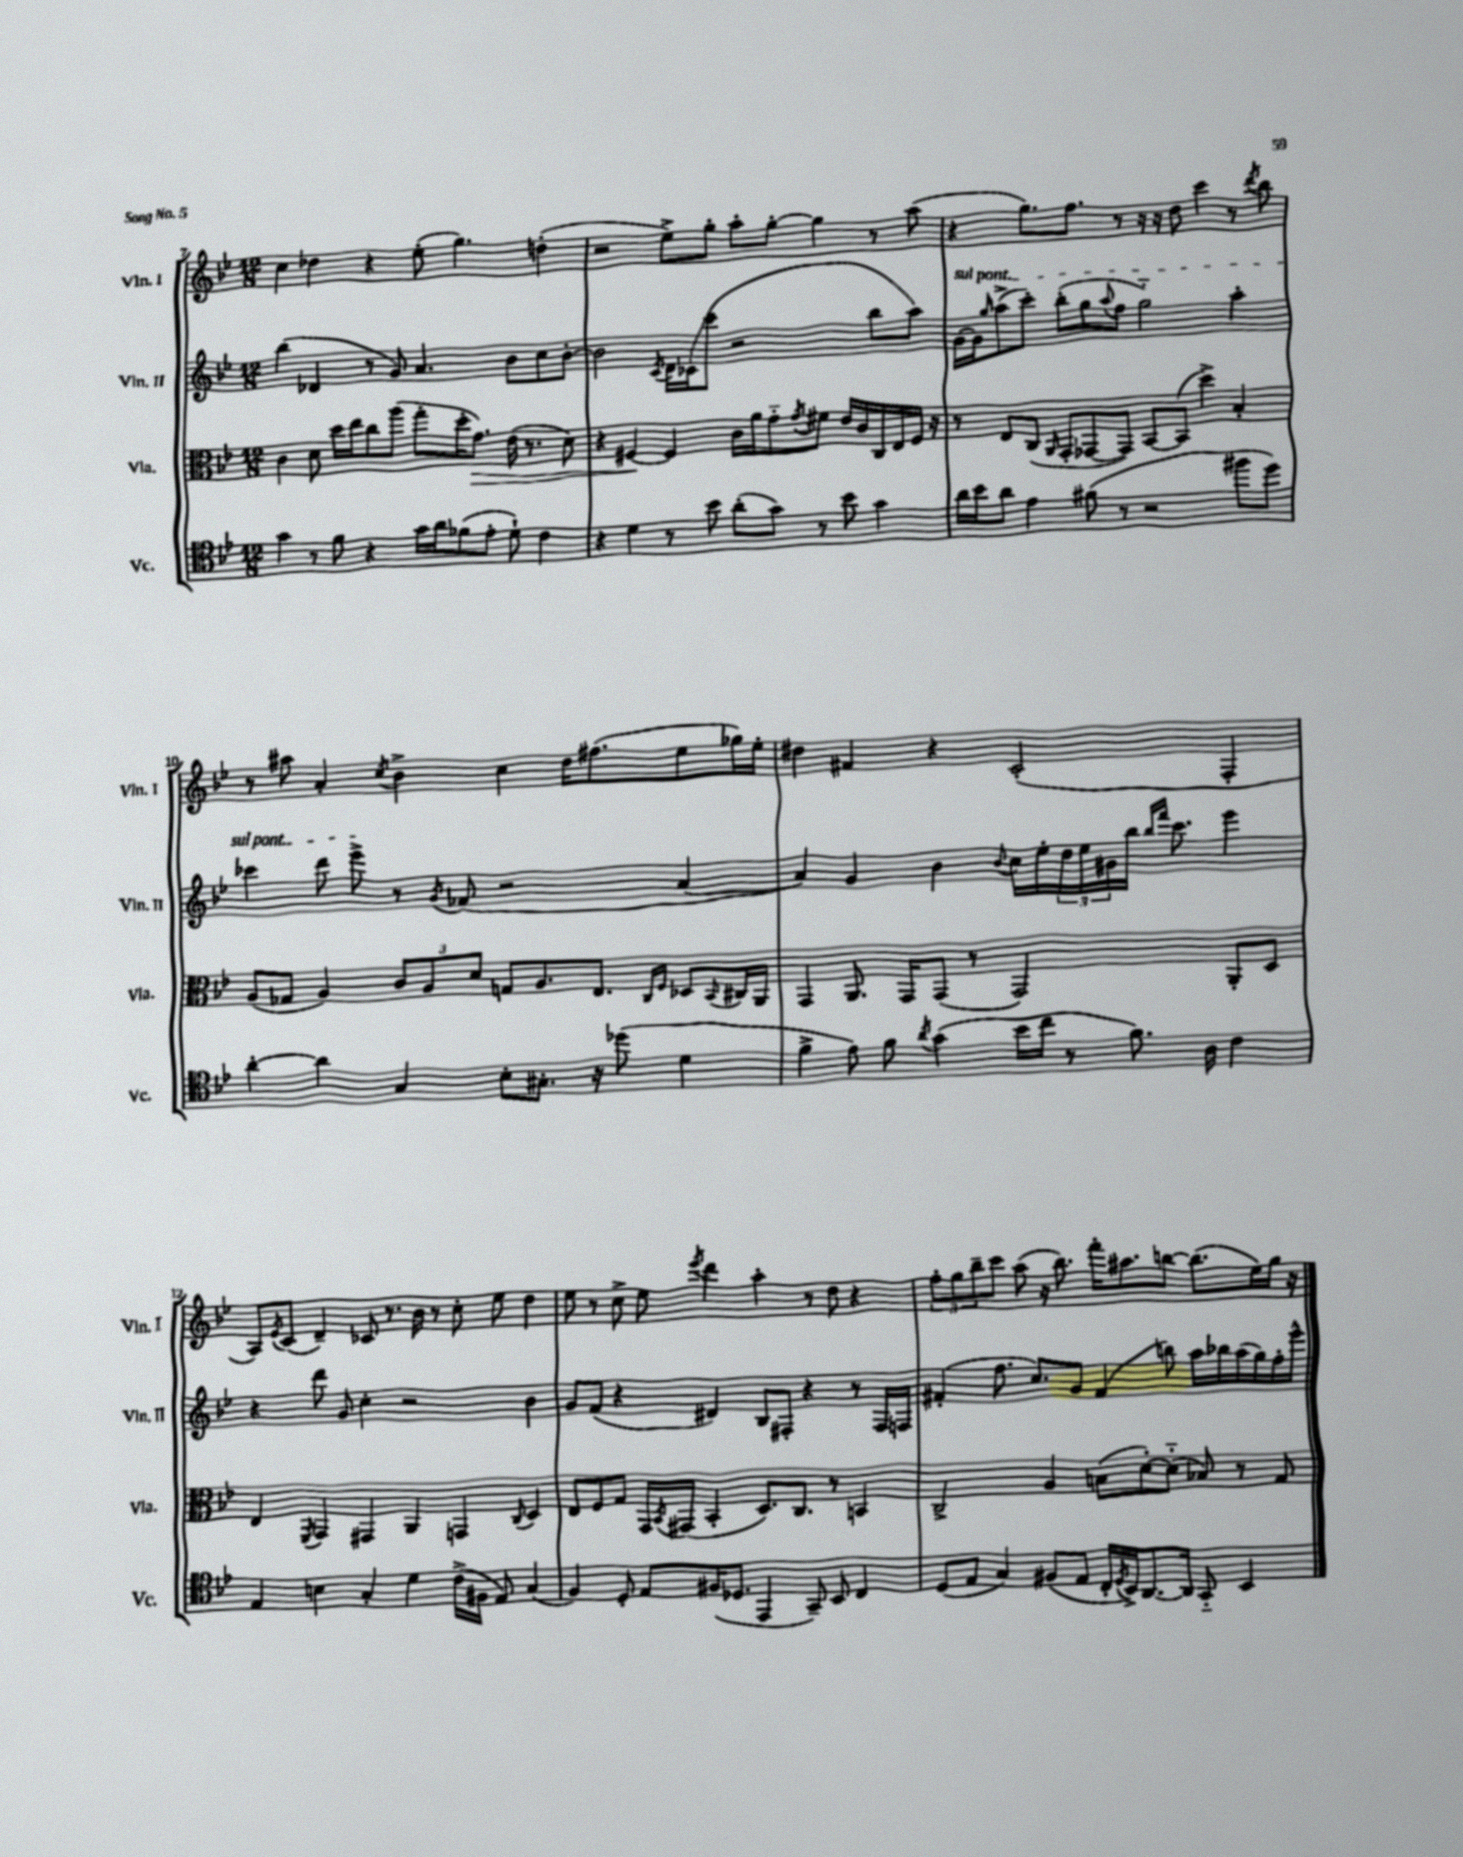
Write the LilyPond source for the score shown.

<<
\new StaffGroup <<
\new Staff = "s0" \with { instrumentName = "Vln. I" shortInstrumentName = "Vln. I" } {
    \clef treble \key bes \major \numericTimeSignature \time 12/8
    c''4 des''4 r4 ees''8-.( g''4.) d''4-.( |
    r2 ees''8->) g''8-. a''8-. g''8~-. g''4 r8 a''8( |
    r4 g''8.) f''8. r8 r16 r16 d''8 c'''4 r8 \acciaccatura { d'''8 } bes''8 |
    r8 ais''8 a'4-. \acciaccatura { c''8 } bes'4-> c''4 d''16 fis''8.( ees''8 ges''16) ees''16-. |
    dis''4 fis'4 r4 c'2-.( f4-. |
    a8) \acciaccatura { ees'8 } c'8( d'4--) ces'8 r8. bes'16 r8 c''8-. ees''8 d''4 |
    ees''8 r8 c''8-> ees''8 \acciaccatura { ees'''8 } d'''4 a''4-. r8 d''8 r4 |
    \tuplet 3/2 { f''8-. g''8 bes''8-- } c'''8 a''8( r16 bes''8.) f'''16-. ais''8. b''8~ b''8.( ees''16) g''16 r16 \bar "|." |
}
\new Staff = "s1" \with { instrumentName = "Vln. II" shortInstrumentName = "Vln. II" } {
    \clef treble \key bes \major \numericTimeSignature \time 12/8
    bes''4( des'4 r8 g'8) a'4. bes'8 c''8 bes'8~-. |
    bes'2 \acciaccatura { c'8 } d'16 ces'16( c'''8 r2 bes''8 a''8) |
    \once \override TextSpanner.bound-details.left.text = \markup { \italic "sul pont." } g'16~\startTextSpan g'16 \grace { g''16 } a''8->( c'''8-.) bes''8-.( g''8 \appoggiatura { a''8 } f''8 g''2-_) a''4-. |
    ces'''4 d'''8 ees'''8->\stopTextSpan r8 \acciaccatura { g'8 } fes'8( r2 a'4~ |
    a'4) g'4 bes'4 \appoggiatura { bes'8 } c''16 ees''16-. \tuplet 3/2 { d''16 ees''16 gis'16 } bes''16 \grace { bes''16 f'''16 } c'''8. ees'''4 |
    r4 d'''8 g'8 c''4-. r2 bes'4 |
    g'8 f'8( r4 dis'4) bes8 fis8-. r4 r8 fis16 f16 |
    fis'4-.( f''8. c''8.) g'8 fis'4( b''8) a''16 bes''16 a''16( g''16) f''16-. ees'''16-^ \bar "|." |
}
\new Staff = "s2" \with { instrumentName = "Vla." shortInstrumentName = "Vla." } {
    \clef alto \key bes \major \numericTimeSignature \time 12/8
    c'4 d'8 d''16 ees''16 c''8 a''8( g''8-. d''16-. g'8.\>) ees'16( r8. d'8) |
    r4 fis4~\! fis4 c'16 a'16 g'8-_ \acciaccatura { g'8 } fis'8 ees'16 c'16 c16 ees16 fis16 r16 |
    r8 ees8 c8( \grace { a,16 } g,8-. ges,8~ ges,8) bes,8~ bes,8( d''4->) bes4-. |
    a8( ges8 a4) \tuplet 3/2 { c'8 a8 d'8 } g8 a8. ees8. \grace { c16 f16 } des8 \appoggiatura { bes,8 } cis16 a,16 |
    g,4 a,8. g,16 g,8( r8 g,2) a,8-. d8 |
    ees4 \acciaccatura { f,8 } g,4 gis,4 a,4 g,4 \appoggiatura { c8 } d4 |
    ees8 f8 g8 g,16 \acciaccatura { bes,8 } gis,16( bes,4-. d8.) c8. r8 b,4 |
    c2-> a4 b8( d'8~-.) d'8-_( bes8) r8 g8 \bar "|." |
}
\new Staff = "s3" \with { instrumentName = "Vc." shortInstrumentName = "Vc." } {
    \clef tenor \key bes \major \numericTimeSignature \time 12/8
    g'4 r8 f'8 r4 g'16 a'16 fes'8( ees'8-. d'8-!) c'4 |
    r4 d'4 r8 bes'8 a'8-.( g'8) r8 bes'8 g'4 |
    a'16 bes'16 a'8 ees'4 fis'8( r8 r2 fis''8 d''8) |
    a'4~-. a'4 g4 bes8-. gis8.-. r16 des''8( d'4 |
    f'4-> ees'8) f'8 \acciaccatura { a'8 } g'4( bes'16 c''16 r8 f'8.) a16 c'4 |
    ees4 b4 g4-. d'4 c'16->( fis16 ees8) g4( |
    f4) d8-. ees8 fis16( des8. ees,4 g,8--) bes,8 c4 |
    d8( ees8 g4) fis8( ees8 c16-. \acciaccatura { d8 } bes,16->) a,8.~ a,16 g,8-_ bes,4 \bar "|." |
}
>>
>>
\layout { \context { \Score currentBarNumber = #7 } }
